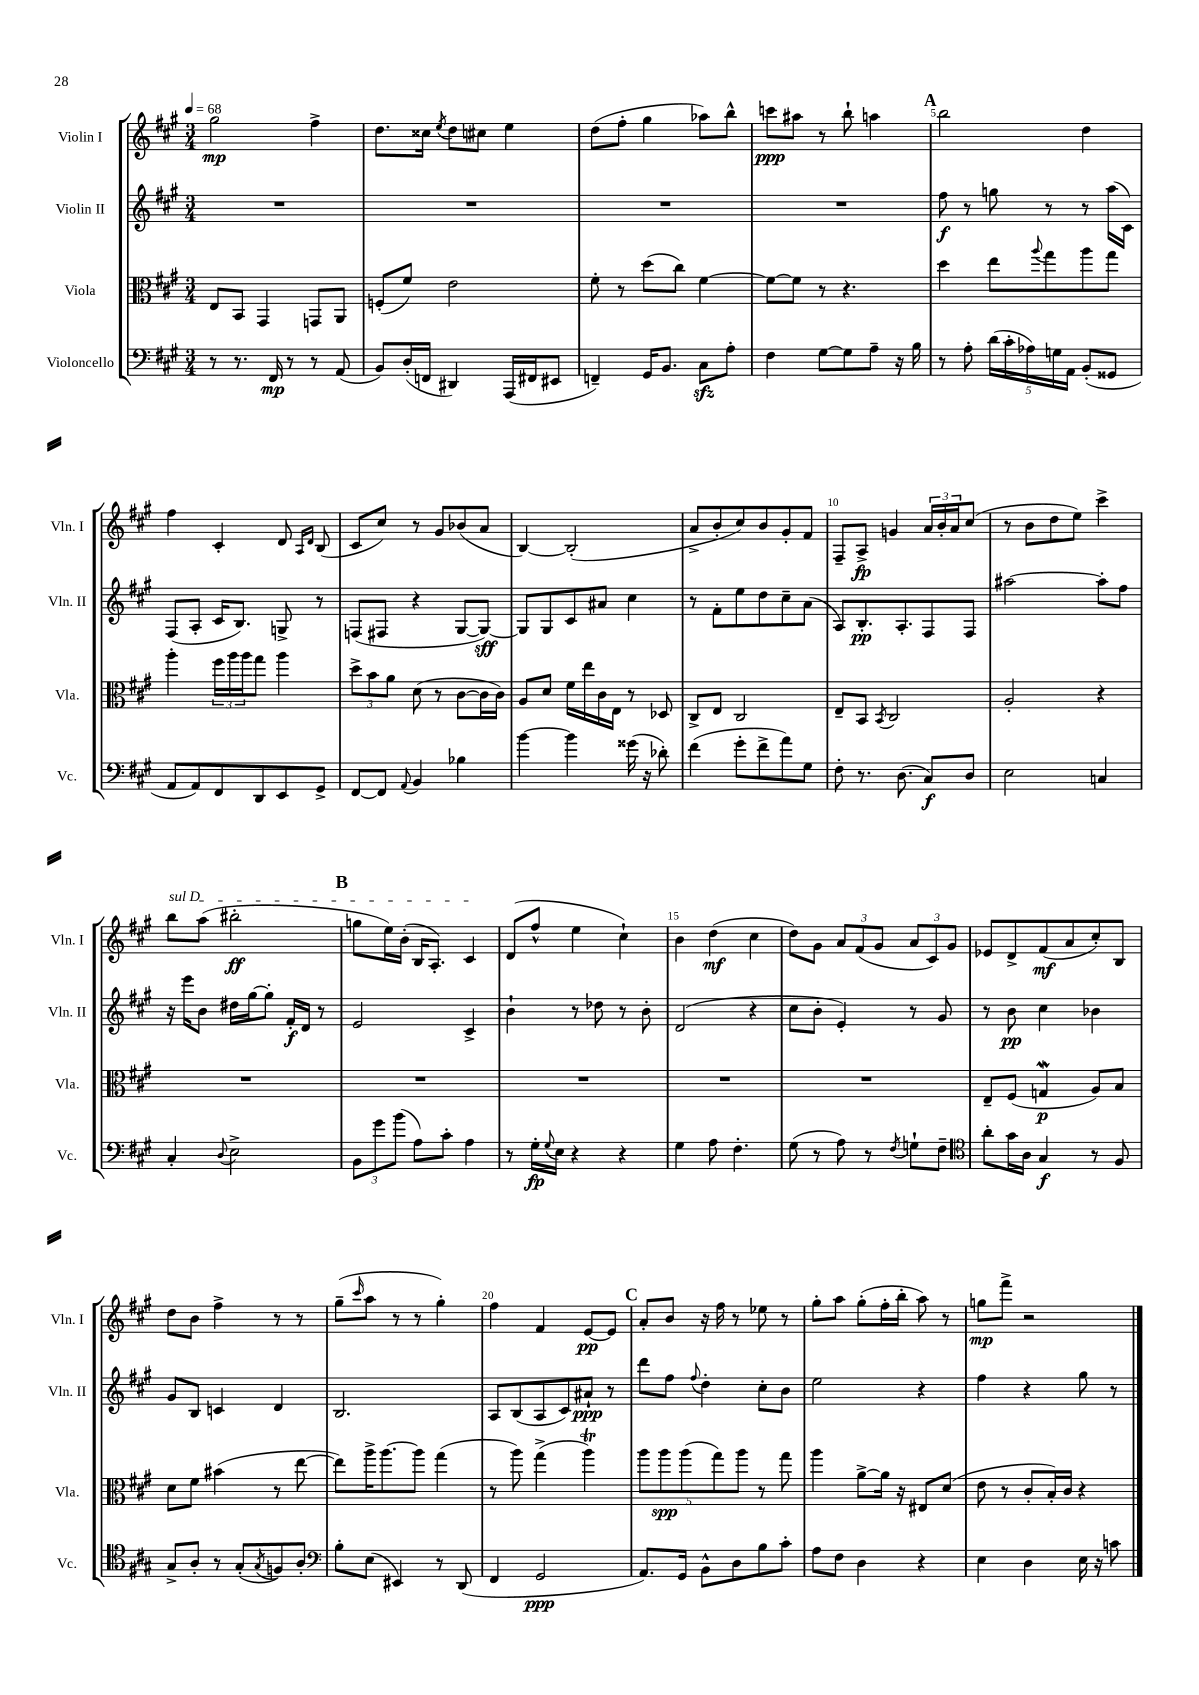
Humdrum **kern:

**kern	**dynam	**kern	**dynam	**kern	**dynam	**kern	**dynam
*part4	*part4	*part3	*part3	*part2	*part2	*part1	*part1
*staff4	*staff4	*staff3	*staff3	*staff2	*staff2	*staff1	*staff1
*I"Violoncello	*	*I"Viola	*	*I"Violin II	*	*I"Violin I	*
*I'Vc.	*	*I'Vla.	*	*I'Vln. II	*	*I'Vln. I	*
*clefF4	*	*clefC3	*	*clefG2	*	*clefG2	*
*k[f#c#g#]	*	*k[f#c#g#]	*	*k[f#c#g#]	*	*k[f#c#g#]	*
*M3/4	*	*M3/4	*	*M3/4	*	*M3/4	*
*MM68	*	*MM68	*	*MM68	*	*MM68	*
=1	=1	=1	=1	=1	=1	=1	=1
8r	.	8E/L	.	2.r	.	2gg#\	mp
8.r	.	8BB/J	.	.	.	.	.
.	.	4GG#/	.	.	.	.	.
16FF#/	mp	.	.	.	.	.	.
8r	.	.	.	.	.	.	.
8r	.	8GGn/L	.	.	.	4ff#^\	.
(8AA/	.	8AA/J	.	.	.	.	.
=2	=2	=2	=2	=2	=2	=2	=2
8BB/L)	.	(8Fn'/L	.	2.r	.	8.dd\L	.
(16D'/L	.	8f#/J)	.	.	.	.	.
16FFn/JJ	.	.	.	.	.	16cc##X\Jk	.
.	.	.	.	.	.	8qee/	.
4DD#X/)	.	2e\	.	.	.	8dd\L	.
.	.	.	.	.	.	8cc#X\J	.
(16AAA/LL	.	.	.	.	.	4ee\	.
16FF#X/J	.	.	.	.	.	.	.
8EE#X/J	.	.	.	.	.	.	.
=3	=3	=3	=3	=3	=3	=3	=3
4FFn~/)	.	8f#'\	.	2.r	.	(8dd\L	.
.	.	8r	.	.	.	8ff#'\J	.
16GG#/KL	.	(8dd\L	.	.	.	4gg#\	.
8.BB/J	.	.	.	.	.	.	.
.	.	8cc#\J)	.	.	.	.	.
8C#zz\L	.	[4f#\	.	.	.	8aa-X\L)	.
8A'\J	.	.	.	.	.	8bb^^\J	.
=4	=4	=4	=4	=4	=4	=4	=4
4F#\	.	8f#\L_	.	2.r	.	8cccn\L	ppp
.	.	8f#\J]	.	.	.	8aa#X\J	.
[8G#\L	.	8r	.	.	.	8r	.
8G#\]	.	4.r	.	.	.	8bb`\	.
8A~\J	.	.	.	.	.	4aan\	.
16r	.	.	.	.	.	.	.
16B\	.	.	.	.	.	.	.
!!LO:REH:place=s1:t=A
=5	=5	=5	=5	=5	=5	=5	=5
8r	.	4dd\	.	8ff#\	f	2bb\	.
8A'\	.	.	.	8r	.	.	.
(20d\LL	.	8ee\L	.	8ggn\	.	.	.
20c#'\	.	.	.	.	.	.	.
20A-X\)	.	.	.	.	.	.	.
.	.	8qqaa/	.	.	.	.	.
.	.	8gg#\	.	8r	.	.	.
20Gn\	.	.	.	.	.	.	.
20AA\JJ	.	.	.	.	.	.	.
(8BB'/L	.	8aa\	.	8r	.	4dd\	.
8GG##X/J	.	8gg#\J	.	(16aa\LL	.	.	.
.	.	.	.	16c#\JJ)	.	.	.
!!LO:LB:g=z
=6	=6	=6	=6	=6	=6	=6	=6
8AA/L	.	4aa'\	.	(8F#/L	.	4ff#\	.
8AA/)	.	.	.	8A'/J	.	.	.
8FF#/	.	24ff#\LL	.	16c#/KL	.	4c#'/	.
.	.	24aa\	.	.	.	.	.
.	.	.	.	8.B/J)	.	.	.
.	.	24aa\J	.	.	.	.	.
8DD/	.	8gg#\J	.	.	.	.	.
8EE/	.	4aa\	.	8Gn^/	.	8d/	.
.	.	.	.	.	.	16qqA/LL	.
.	.	.	.	.	.	16qqd/JJ	.
8GG#^/J	.	.	.	8r	.	(8B/	.
=7	=7	=7	=7	=7	=7	=7	=7
[8FF#/L	.	12dd^\L	.	(8Fn/L	.	8c#/L	.
.	.	12b\	.	.	.	.	.
8FF#/J]	.	.	.	8F#X/J	.	8cc#/J)	.
.	.	12a\J	.	.	.	.	.
8qqAA/	.	.	.	.	.	.	.
4BB/	.	(8d\	.	4r	.	8r	.
.	.	8r	.	.	.	8g#/L	.
4B-X\	.	[8c#\L	.	[8G#/L	.	(8b-X/	.
.	.	16c#\L]	.	8G#/J_)	sff	8a/J	.
.	.	16c#\JJ)	.	.	.	.	.
=8	=8	=8	=8	=8	=8	=8	=8
[4b\	.	8A/L	.	8G#/L]	.	[4B/)	.
.	.	8d/J	.	8G#/	.	.	.
4b\]	.	16f#\LL	.	8c#/	.	(2B'/]	.
.	.	16ee\	.	.	.	.	.
.	.	16c#\	.	8a#X/J	.	.	.
.	.	16E\JJ	.	.	.	.	.
(16g##X\	.	8r	.	4cc#\	.	.	.
16r	.	.	.	.	.	.	.
8d-X'\)	.	8D-X/	.	.	.	.	.
=9	=9	=9	=9	=9	=9	=9	=9
(4f#\	.	8C#^/L	.	8r	.	8a^/L	.
.	.	8E/J	.	8f#'\L	.	8b'/	.
8g#'\L	.	2C#/	.	8ee\	.	8cc#/)	.
8f#^\	.	.	.	8dd\	.	8b/	.
8a\)	.	.	.	8cc#~\	.	8g#'/	.
8G#\J	.	.	.	(8a\J	.	8f#/J	.
=10	=10	=10	=10	=10	=10	=10	=10
8F#'\	.	8E~/L	.	8A/L)	.	8F#~/L	.
8.r	.	8BB/J	.	8.B'/	pp	8A^/J	fp
.	.	8qBB/	.	.	.	.	.
.	.	2C#/	.	.	.	4gn/	.
(8.D\	.	.	.	8.A'/	.	.	.
8C#/L)	f	.	.	8F#/	.	24a/LL	.
.	.	.	.	.	.	24b'/	.
.	.	.	.	.	.	24a/J	.
8D/J	.	.	.	8F#/J	.	(8cc#/J	.
=11	=11	=11	=11	=11	=11	=11	=11
2E\	.	2A'/	.	[2aa#X\	.	8r	.
.	.	.	.	.	.	8b\L	.
.	.	.	.	.	.	8dd\	.
.	.	.	.	.	.	8ee\J)	.
4Cn/	.	4r	.	8aa#'\L]	.	4ccc#^\	.
.	.	.	.	8ff#\J	.	.	.
!!LO:LB:g=z
=12	=12	=12	=12	=12	=12	=12	=12
!	!	!	!	!	!	!LO:TX:a:i:t=sul D	!
4C#'/	.	2.r	.	16r	.	8bb\L	.
.	.	.	.	16eee\KL	.	.	.
.	.	.	.	8b\J	.	(8aa\J	.
8qqD/	.	.	.	.	.	.	.
2E^\	.	.	.	16dd#X\LL	.	2bb#X'\	ff
.	.	.	.	[16gg#\J	.	.	.
.	.	.	.	8gg#'\J]	.	.	.
.	.	.	.	16f#'/LL	f	.	.
.	.	.	.	16d/JJ	.	.	.
.	.	.	.	8r	.	.	.
!!LO:REH:place=s1:t=B
=13	=13	=13	=13	=13	=13	=13	=13
12BB\L	.	2.r	.	2e/	.	8ggn\L	.
12g#\	.	.	.	.	.	.	.
.	.	.	.	.	.	16ee\L)	.
(12b\J	.	.	.	.	.	.	.
.	.	.	.	.	.	(16b'\JJ	.
8A\L)	.	.	.	.	.	16B/KL	.
.	.	.	.	.	.	8.A'/J)	.
8c#'\J	.	.	.	.	.	.	.
4A\	.	.	.	4c#^/	.	4c#/	.
=14	=14	=14	=14	=14	=14	=14	=14
8r	.	2.r	.	4b`\	.	(8d/L	.
16G#'\LL	fp	.	.	.	.	8ff#^^/J	.
8qqG#/	.	.	.	.	.	.	.
16E\JJ	.	.	.	.	.	.	.
4r	.	.	.	8r	.	4ee\	.
.	.	.	.	8dd-X\	.	.	.
4r	.	.	.	8r	.	4cc#`\)	.
.	.	.	.	8b'\	.	.	.
=15	=15	=15	=15	=15	=15	=15	=15
4G#\	.	2.r	.	(2d/	.	4b\	.
8A\	.	.	.	.	.	(4dd\	mf
4.F#'\	.	.	.	.	.	.	.
.	.	.	.	4r	.	4cc#\	.
=16	=16	=16	=16	=16	=16	=16	=16
(8G#\	.	2.r	.	8cc#\L	.	8dd\L)	.
8r	.	.	.	8b'\J	.	8g#\J	.
8A\)	.	.	.	4e'/)	.	12a/L	.
.	.	.	.	.	.	(12f#/	.
8r	.	.	.	.	.	.	.
.	.	.	.	.	.	12g#/J	.
8qF#/	.	.	.	.	.	.	.
8Gn`\L	.	.	.	8r	.	12a/L	.
.	.	.	.	.	.	12c#/)	.
8F#~\J	.	.	.	8g#/	.	.	.
.	.	.	.	.	.	12g#/J	.
=17	=17	=17	=17	=17	=17	=17	=17
*clefC4	*	*	*	*	*	*	*
8a'\L	.	8E~/L	.	8r	.	8e-X/L	.
16g#\L	.	(8F#/J	.	8b\	pp	8d^/	.
16A\JJ	.	.	.	.	.	.	.
4G#/	f	4Gnw/	p	4cc#\	.	(8f#/	mf
.	.	.	.	.	.	8a/	.
8r	.	8A/L)	.	4b-X\	.	8cc#'/)	.
8F#/	.	8B/J	.	.	.	8B/J	.
!!LO:LB:g=z
=18	=18	=18	=18	=18	=18	=18	=18
8G#^/L	.	8d\L	.	8g#/L	.	8dd\L	.
8A'/J	.	8f#\J	.	8B/J	.	8b\J	.
8r	.	(4b#X\	.	4cn/	.	4ff#^\	.
(8G#'/L	.	.	.	.	.	.	.
8qG#/	.	.	.	.	.	.	.
8Fn/)	.	8r	.	4d/	.	8r	.
8A'/J	.	[8ee\	.	.	.	8r	.
=19	=19	=19	=19	=19	=19	=19	=19
*clefF4	*	*	*	*	*	*	*
8B'\L	.	8ee\L])	.	2.B/	.	(8gg#~\L	.
.	.	.	.	.	.	16qqccc#/	.
(8E\J	.	16aa^\K	.	.	.	8aa\J	.
.	.	[8.aa\	.	.	.	.	.
4EE#X/)	.	.	.	.	.	8r	.
.	.	8aa\J]	.	.	.	8r	.
8r	.	(4gg#\	.	.	.	4gg#'\)	.
(8DD/	.	.	.	.	.	.	.
=20	=20	=20	=20	=20	=20	=20	=20
4FF#/	.	8r	.	8A/L	.	4ff#\	.
.	.	8aa\)	.	(8B/	.	.	.
2GG#/	ppp	(4gg#^\	.	8A/	.	4f#/	.
.	.	.	.	8c#/)	.	.	.
.	.	4aaT\)	.	8a#X`/J	ppp	[8e/L	pp
.	.	.	.	8r	.	8e/J]	.
!!LO:REH:place=s1:t=C
=21	=21	=21	=21	=21	=21	=21	=21
8.AA/L)	.	10aa\L	.	8ddd\L	.	8a'/L	.
.	.	10aa\	spp	.	.	.	.
.	.	.	.	8ff#\J	.	8b/J	.
16GG#/Jk	.	.	.	.	.	.	.
.	.	(10aa\	.	.	.	.	.
.	.	.	.	8qqff#/	.	.	.
8BB^^\L	.	.	.	4dd'\	.	16r	.
.	.	10gg#\)	.	.	.	.	.
.	.	.	.	.	.	16ff#\	.
8D\	.	.	.	.	.	8r	.
.	.	10aa\J	.	.	.	.	.
8B\	.	8r	.	8cc#'\L	.	8ee-X\	.
8c#'\J	.	8gg#\	.	8b\J	.	8r	.
=22	=22	=22	=22	=22	=22	=22	=22
8A\L	.	4aa\	.	2ee\	.	8gg#'\L	.
8F#\J	.	.	.	.	.	8aa\J	.
4D\	.	[8a^\L	.	.	.	(8gg#'\L	.
.	.	16a\Jk]	.	.	.	16ff#'\L	.
.	.	16r	.	.	.	16bb'\JJ	.
4r	.	8E#X/L	.	4r	.	8aa\)	.
.	.	(8d/J	.	.	.	8r	.
=23	=23	=23	=23	=23	=23	=23	=23
4E\	.	8e\	.	4ff#\	.	8ggn\L	mp
.	.	8r	.	.	.	8fff#^\J	.
4D\	.	8c#'/L	.	4r	.	2r	.
.	.	16B'/L)	.	.	.	.	.
.	.	16c#/JJ	.	.	.	.	.
16E\	.	4r	.	8gg#\	.	.	.
16r	.	.	.	.	.	.	.
8cn\	.	.	.	8r	.	.	.
==	==	==	==	==	==	==	==
*-	*-	*-	*-	*-	*-	*-	*-
